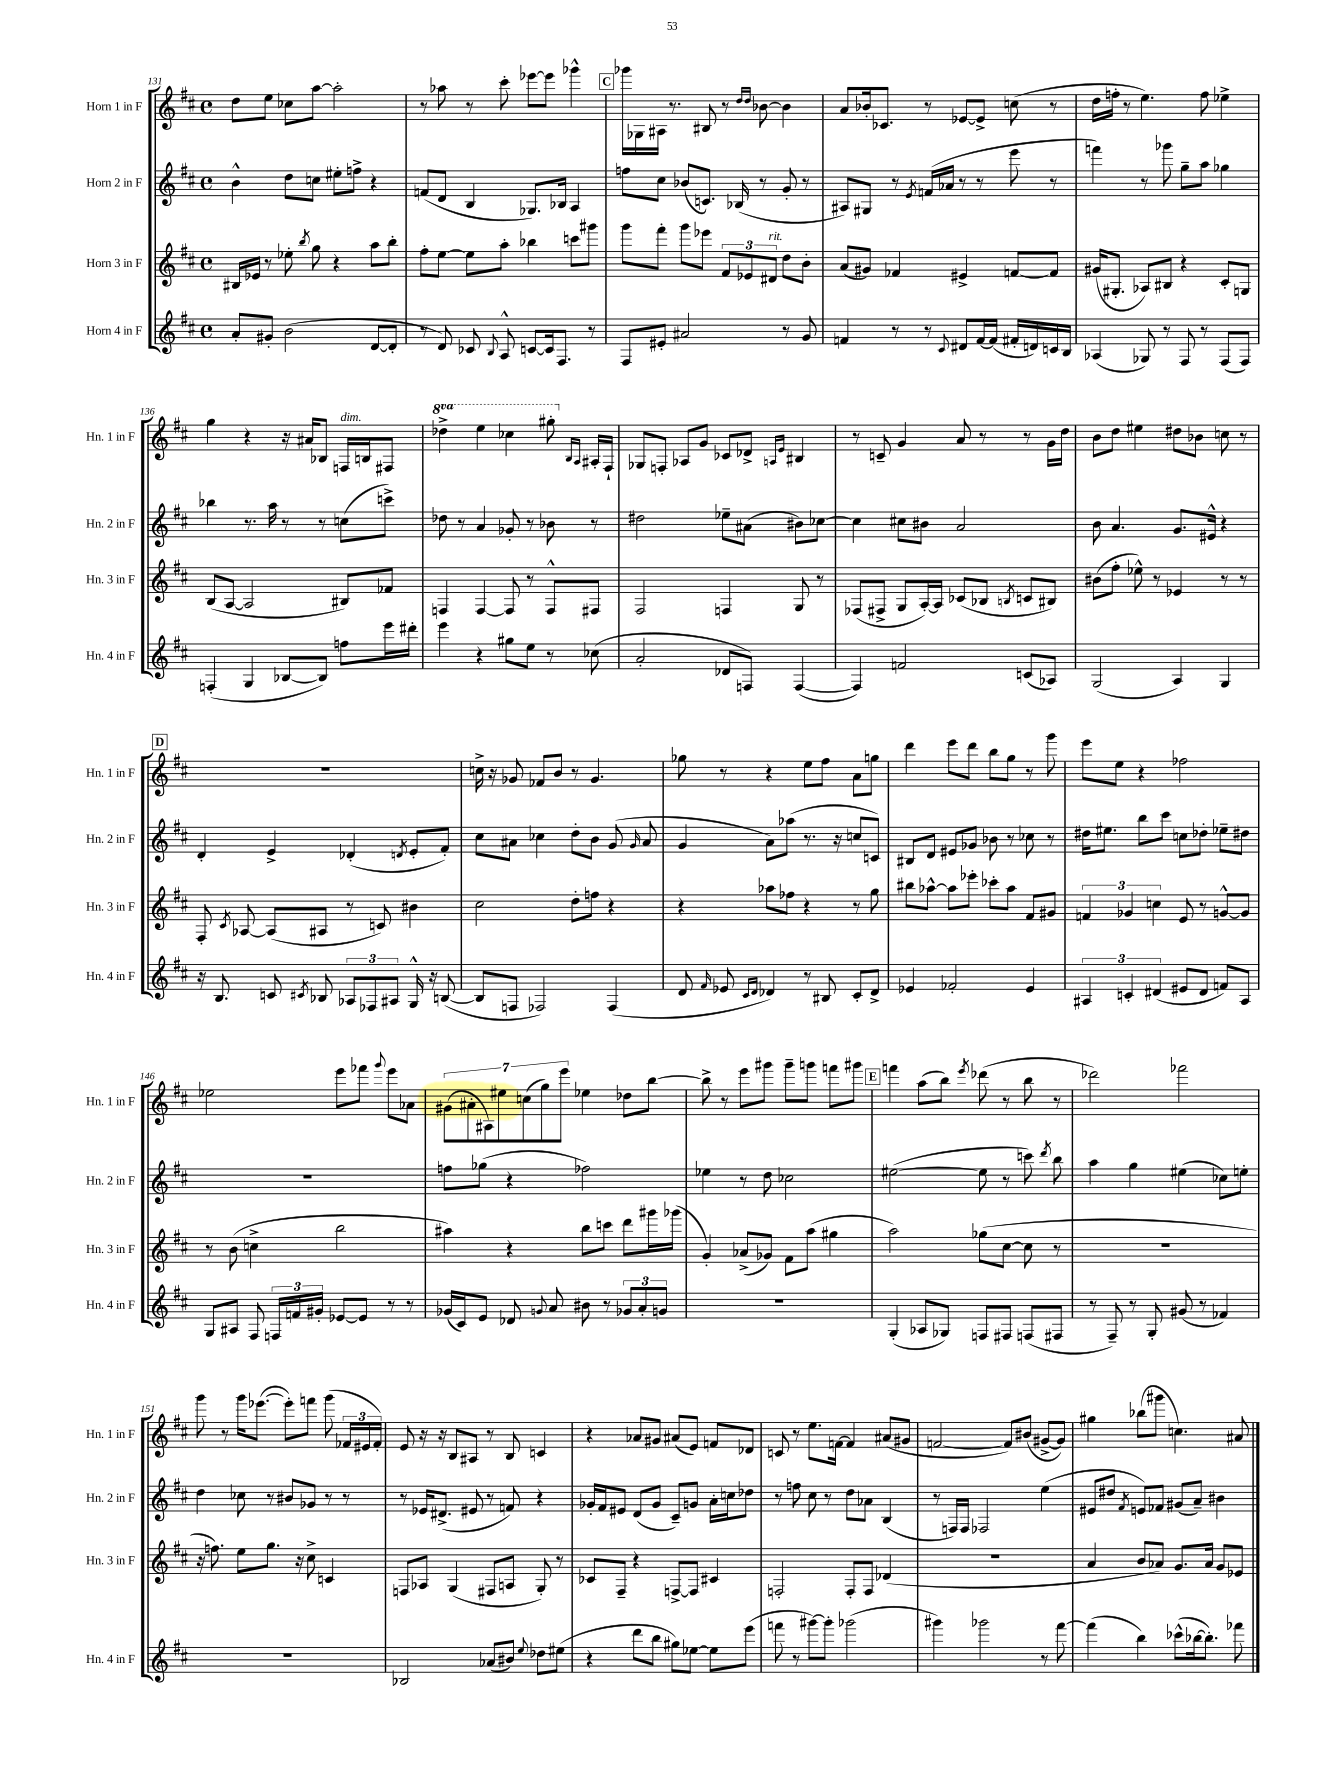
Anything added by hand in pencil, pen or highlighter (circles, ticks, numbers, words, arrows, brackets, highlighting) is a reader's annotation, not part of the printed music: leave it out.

**kern	**kern	**kern	**kern
*part4	*part3	*part2	*part1
*staff4	*staff3	*staff2	*staff1
*I"Horn 4 in F	*I"Horn 3 in F	*I"Horn 2 in F	*I"Horn 1 in F
*I'Hn. 4 in F	*I'Hn. 3 in F	*I'Hn. 2 in F	*I'Hn. 1 in F
*clefG2	*clefG2	*clefG2	*clefG2
*k[f#c#]	*k[f#c#]	*k[f#c#]	*k[f#c#]
*M4/4	*M4/4	*M4/4	*M4/4
*met(c)	*met(c)	*met(c)	*met(c)
=131	=131	=131	=131
8a'/L	16B#X/LL	4b^^\	8dd\L
.	16e-X/JJ	.	.
8g#X'/J	8r	.	8ee\J
(2b\	8ee-X'\	8dd\L	8cc-X\L
.	8qbb/	.	.
.	8gg\	8ccn\J	[8aa\J
.	4r	8ee#X'\L	2aa'\]
.	.	8ffn^\J	.
[8d/L	8aa\L	4r	.
8d'/J]	8bb'\J	.	.
=132	=132	=132	=132
8r	8ff#'\L	(8fn/L	8r
8d/)	[8ee\J	8d/J	8aa-X\
8c-X/	8ee\L]	4B/	8r
8qqB/	.	.	.
8A^^/	8aa'\J	.	8ccc#'\
[8cn/L	4bb-X\	8.G-X/L)	[8eee-X\L
16c/k]	.	.	8eee-\J]
8.F#/J	.	16B-X/Jk	.
.	8cccn\L	4A/	4ggg-X^^\
8r	8ggg#X\J	.	.
!!LO:REH:place=s1:t=C
=133	=133	=133	=133
8F#/L	8ggg\L	8ffn\L	16ggg-X\LL
.	.	.	16G-X\
8e#X'/J	8fff#'\J	8cc#\J	16A#X\JJ
.	.	.	8.r
2a#X/	8ggg\L	(8b-X/L	.
.	8eee-X\J	8.cn/J)	8B#X/
.	12f#/L	.	8r
.	.	(16B-X/	.
.	12e-X/	.	.
.	.	.	16qqdd/LL
.	.	.	16qqdd/JJ
.	.	8r	[8b-X\
!	!LO:TX:a:i:t=rit.	!	!
.	12d#X/J	.	.
8r	8dd\L	8g'/	4b-\]
8g/	8b'\J	8r	.
=134	=134	=134	=134
4fn/	(8a/L	8A#X/L)	8a/L
.	8g#X/J)	8G#X/J	16b-X'/k
.	.	.	8.c-X/J
8r	4f-X/	8r	.
.	.	8qe/	.
8r	.	(16fn/LL	8r
.	.	16a-X/JJ	.
8qqc#/	.	.	.
8d#X/L	4e#X^/	8r	[8e-X/L
[16f/L	.	8r	8e-^/J]
(16f/JJ]	.	.	.
16f#X'/LL	[8fn/L	8eee\	(8ccn\
16dn/)	.	.	.
16cn/	8f/J]	8r	8r
16B/JJ	.	.	.
=135	=135	=135	=135
(4A-X/	(16g#X/KL	4fffn\)	16dd\LL
.	8.G#X'/J	.	16ffn'\JJ
.	.	.	8r
8G-X/)	8A-X/L)	8r	4.ee\)
8r	8B#X/J	8ggg-X\	.
8F#/	4r	8gg~\L	.
8r	.	8aa\J	8ff\
(8F#/L	8c#'/L	4gg-X\	4ee-X^\
8F#/J)	8Gn/J	.	.
!!LO:LB:g=z
=136	=136	=136	=136
(4Fn'/	(8B/L	4bb-X\	4gg\
.	[8A/J	.	.
4G/	2A/]	8.r	4r
.	.	16aa\	.
[8B-X/L	.	8r	16r
.	.	.	16a#X/KL
8B-/J])	.	8r	8B-X/J
!	!	!	!LO:TX:a:i:t=dim.
8ffn\L	8B#X/L)	(8ccn\L	16Fn/LL
.	.	.	16Bn/J
16eee\L	8f-X/J	8cccn^\J)	8F#X/J
16ddd#X'\JJ	.	.	.
=137	=137	=137	=137
*	*	*	*8va
4eee\	4Fn/	8dd-X\	4ddd-X^\
.	.	8r	.
4r	[4F/	4a/	4eee\
8gg#X\L	8F/]	8g-X'/	4ccc-X\
8ee\J	8r	8r	.
8r	8F^^/L	8b-X\	8ggg#X'\
*	*	*	*X8va
.	.	.	16qqB/LL
.	.	.	16qqA/JJ
(8cc-X\	8F#X/J	8r	16A#X'/LL
.	.	.	16F#`/JJ
=138	=138	=138	=138
2a'/	2F#/	2dd#X\	8G-X/L
.	.	.	8Fn'/J
.	.	.	8A-X/L
.	.	.	8g/J
8d-X/L	4Fn/	8ee-X~\L	8c-X/L
8Fn/J)	.	(8a#X\J	8d-X^/J
.	.	.	16qqAn/LL
.	.	.	16qqe/JJ
([4F/	8G/	8b#X\L)	4B#X/
.	8r	[8cc-X\J	.
=139	=139	=139	=139
4F/])	(8F-X/L	4cc-\]	8r
.	8F#X^/J	.	8cn~/
2fn/	8G/L	8cc#X\L	4g/
.	[16A'/L)	8b#X\J	.
.	16A/JJ]	.	.
.	(8c-X/L	2a/	8a/
.	8B-X/J	.	8r
.	8qBn/	.	.
(8cn/L	8cn/L	.	8r
8A-X/J)	8B#X/J)	.	16g\LL
.	.	.	16dd\JJ
=140	=140	=140	=140
(2G/	(8b#X\L	8b\	8b\L
.	8ff#'\J	4.a/	8dd\J
.	8ee-X^^\)	.	4ee#X\
.	8r	.	.
4A/)	4e-X/	8.g/L	8dd#X\L
.	.	.	8b-X\J
.	.	16e#X^^/Jk	.
4G/	8r	4r	8ccn\
.	8r	.	8r
!!LO:LB:g=z
!!LO:REH:place=s1:t=D
=141	=141	=141	=141
16r	8F#'/	4d'/	1r
8.B/	.	.	.
.	8qc#/	.	.
.	[8A-X/	.	.
8cn/	(8A-/L]	4e^/	.
8qc#X/	.	.	.
8B-X/	8A#X/J	.	.
12A-X/L	8r	(4d-X'/	.
12F-X/	.	.	.
.	8cn/)	.	.
12A#X/J	.	.	.
.	.	8qdn/	.
16G^^/	4b#X\	8e'/L	.
16r	.	.	.
([8Bn/	.	8f#'/J)	.
=142	=142	=142	=142
8B/L]	2cc#\	8cc#\L	16ccn^\
.	.	.	16r
8Fn/J	.	8a#X\J	8g-X/
2F-X/)	.	4cc-X\	8f-X/L
.	.	.	8b/J
.	8dd'\L	8dd'\L	8r
.	8ffn\J	8b\J	4.g-/
(4F-/	4r	(8g/	.
.	.	16qqg/	.
.	.	8a#/	.
=143	=143	=143	=143
8d/	4r	4g/	8gg-X\
16qqf#/	.	.	.
8e-X/	.	.	8r
16qqc#/LL	.	.	.
16qqd/JJ	.	.	.
4d-X/)	8aa-X\L	8a\L)	4r
.	8ff-X\J	(8aa-X\J	.
8r	4r	8.r	8ee\L
8B#X/	.	.	8ff#\J
.	.	16r	.
8c#'/L	8r	8ccn/L	8a\L
8d-^/J	8gg\	8cn/J)	8ggn\J
=144	=144	=144	=144
4e-X/	8bb#X\L	8B#X/L	4ddd\
.	[8aa-X^^\J	8d/J	.
2f-X'/	8aa-\L]	8e#X/L	8eee\L
.	8eee-X'\J	8g-X/J	8ddd\J
.	8ccc-X'\L	8b-X\	8bb\L
.	8aa-\J	8r	8gg\J
4e-/	8f#/L	8cc-X\	8r
.	8g#X/J	8r	8ggg\
=145	=145	=145	=145
6A#X/	6fn/	16dd#X\KL	8eee\L
.	.	8.ee#X\J	.
.	.	.	8ee\J
6cn'/	6g-X/	.	.
.	.	8bb\L	4r
(6d#X/	6ccn\	.	.
.	.	8ccc#\J	.
8e#X/L	8e/	8ccn\L	2ff-X\
8d#/J	8r	8dd-X'\J	.
8fn/L)	[8gn^^/L	8ee-X~\L	.
8A#/J	8g/J]	8dd#X\J	.
!!LO:LB:g=z
=146	=146	=146	=146
8G/L	8r	1r	2ee-X\
8A#X/J	(8b\	.	.
8F#/	4ccn^\	.	.
24Fn/LL	.	.	.
24fn/	.	.	.
24g#X'/JJ	.	.	.
[8e-X/L	2bb\	.	8eee\L
8e-/J]	.	.	8fff-X\J
.	.	.	8qqggg/
8r	.	.	8eee\L
8r	.	.	8a-X\J
=147	=147	=147	=147
(16g-X/LL	4aa#X\)	8ffn\L	(14g#X\L
16c#/J)	.	.	.
.	.	.	14a#X'\
8e/J	.	(8gg-X\J	.
.	.	.	14A#X\)
.	.	.	14ee#X\
8d-X/	4r	4r	.
.	.	.	(14ccn\
.	.	.	14gg\)
8qqgn/	.	.	.
8a/	.	.	.
.	.	.	14eee\J
8b#X\	8bb\L	2ff-X\)	4ee-X\
8r	8cccn\J	.	.
12g-X/L	8ddd\L	.	8dd-X\L
12a'/	.	.	.
.	16ggg#X\L	.	[8bb\J
12gn/J	.	.	.
.	(16ggg-X\JJ	.	.
=148	=148	=148	=148
1r	4g'/)	4ee-X\	8bb^\]
.	.	.	8r
.	(8a-X^/L	8r	8eee\L
.	8g-X/J)	8dd\	8ggg#X\J
.	8f#\L	2cc-X\	8ggg#~\L
.	(8aa\J	.	8gggn\J
.	4gg#X\	.	8fffn\L
.	.	.	8ggg#X\J
!!LO:REH:place=s1:t=E
=149	=149	=149	=149
(4G'/	2aa\)	([2ee#X\	4fffn\
8A-X/L	.	.	(8aa\L
8G-X/J)	.	.	8bb\J)
.	.	.	8qeee/
8Fn/L	(8gg-X\L	8ee#\]	(8ddd-X\
8F#X/J	[8cc#\J	8r	8r
(8Fn/L	8cc#\]	8cccn\)	8bb\
.	.	8qddd/	.
8F#X/J	8r	8bb\	8r
=150	=150	=150	=150
8r	1r	4aa\	2ddd-X\)
8F#~/)	.	.	.
8r	.	4gg\	.
8G'/	.	.	.
(8g#X/	.	(4ee#X\	2fff-X\
8r	.	.	.
4f-X/)	.	8cc-X\L)	.
.	.	8een'\J	.
!!LO:LB:g=z
=151	=151	=151	=151
1r	16r	4dd\	8ggg\
.	8.ffn\)	.	.
.	.	.	8r
.	8ee\L	8cc-X\	16ggg\KL
.	.	.	([8.eee-X\J
.	8.gg\J	8r	.
.	.	8b#X/L	8eee-'\L])
.	16r	.	.
.	8cc#^\	8g-X/J	8fffn\J
.	4cn/	8r	(8ggg\
.	.	8r	24f-X/LL
.	.	.	24e#X/
.	.	.	24f-'/JJ)
=152	=152	=152	=152
2B-X/	8Fn/L	8r	8e/
.	8A-X/J	16e-X/KL	16r
.	.	(8.d#X^/J	16r
.	(4G/	.	8B/L
.	.	8e#X/	8A#X/J
(8a-X/L	8F#X/L	8r	8r
8b#X/J)	8An/J	8fn/)	8B/
8qqee/	.	.	.
8dd-X\L	8G'/)	4r	4cn/
(8ee#X\J	8r	.	.
=153	=153	=153	=153
4r	8c-X/L	16g-X'/LL	4r
.	.	16f#/J	.
.	8F#~/J	8e#X/J	.
8ddd\L	4r	(8d/L	8a-X/L
8bb\J	.	8g-/J	8g#X/J
8gg#X\L)	[8Fn^/L	8c#~/L)	(8a#X/L
[8ee-X\J	8F/J]	8gn/J	8e/J)
8ee-\L]	4c#X/	16a'\LL	8fn/L
.	.	16ccn\J	.
(8eee\J	.	8dd-X\J	8d-X/J
=154	=154	=154	=154
8fffn\	2Fn'/	8r	8cn/
8r	.	8ffn\	8r
[8ggg#X\L)	.	8cc#\	8.ee\L
8ggg#'\J]	.	8r	.
.	.	.	[16fn\Jk
(2ggg-X\	8F'/L	8dd\L	4f/]
.	8F/J	8a-X\J	.
.	(4d-X/	(4B/	(8a#X/L
.	.	.	8g#X/J
=155	=155	=155	=155
4ggg#X\)	1r	8r	[2fn/
.	.	16Fn/LL)	.
.	.	16F/JJ	.
2ggg-X\	.	2F-X/	.
.	.	.	8f/L])
.	.	.	(8b#X/J
8r	.	(4ee\	[8g#X^/L
[8fff#\	.	.	8g#/J])
=156	=156	=156	=156
(4fff#\]	4a/	8e#X/L	4gg#X\
.	.	8dd#X/J	.
.	.	8qf#/	.
4bb\)	8b/L	8en/L)	(8bb-X\L
.	8a-X/J)	8f-X/J	8ggg#X\J
(8ccc-X^^\L	8.g/L	(8g#X/L	4.ccn\)
[16bb-X\k	.	8a~/J)	.
8.bb-'\J])	16a-/Jk	.	.
.	8g/L	4b#X\	.
8fff-X\	8e-X/J	.	8a#X/
==	==	==	==
*-	*-	*-	*-
